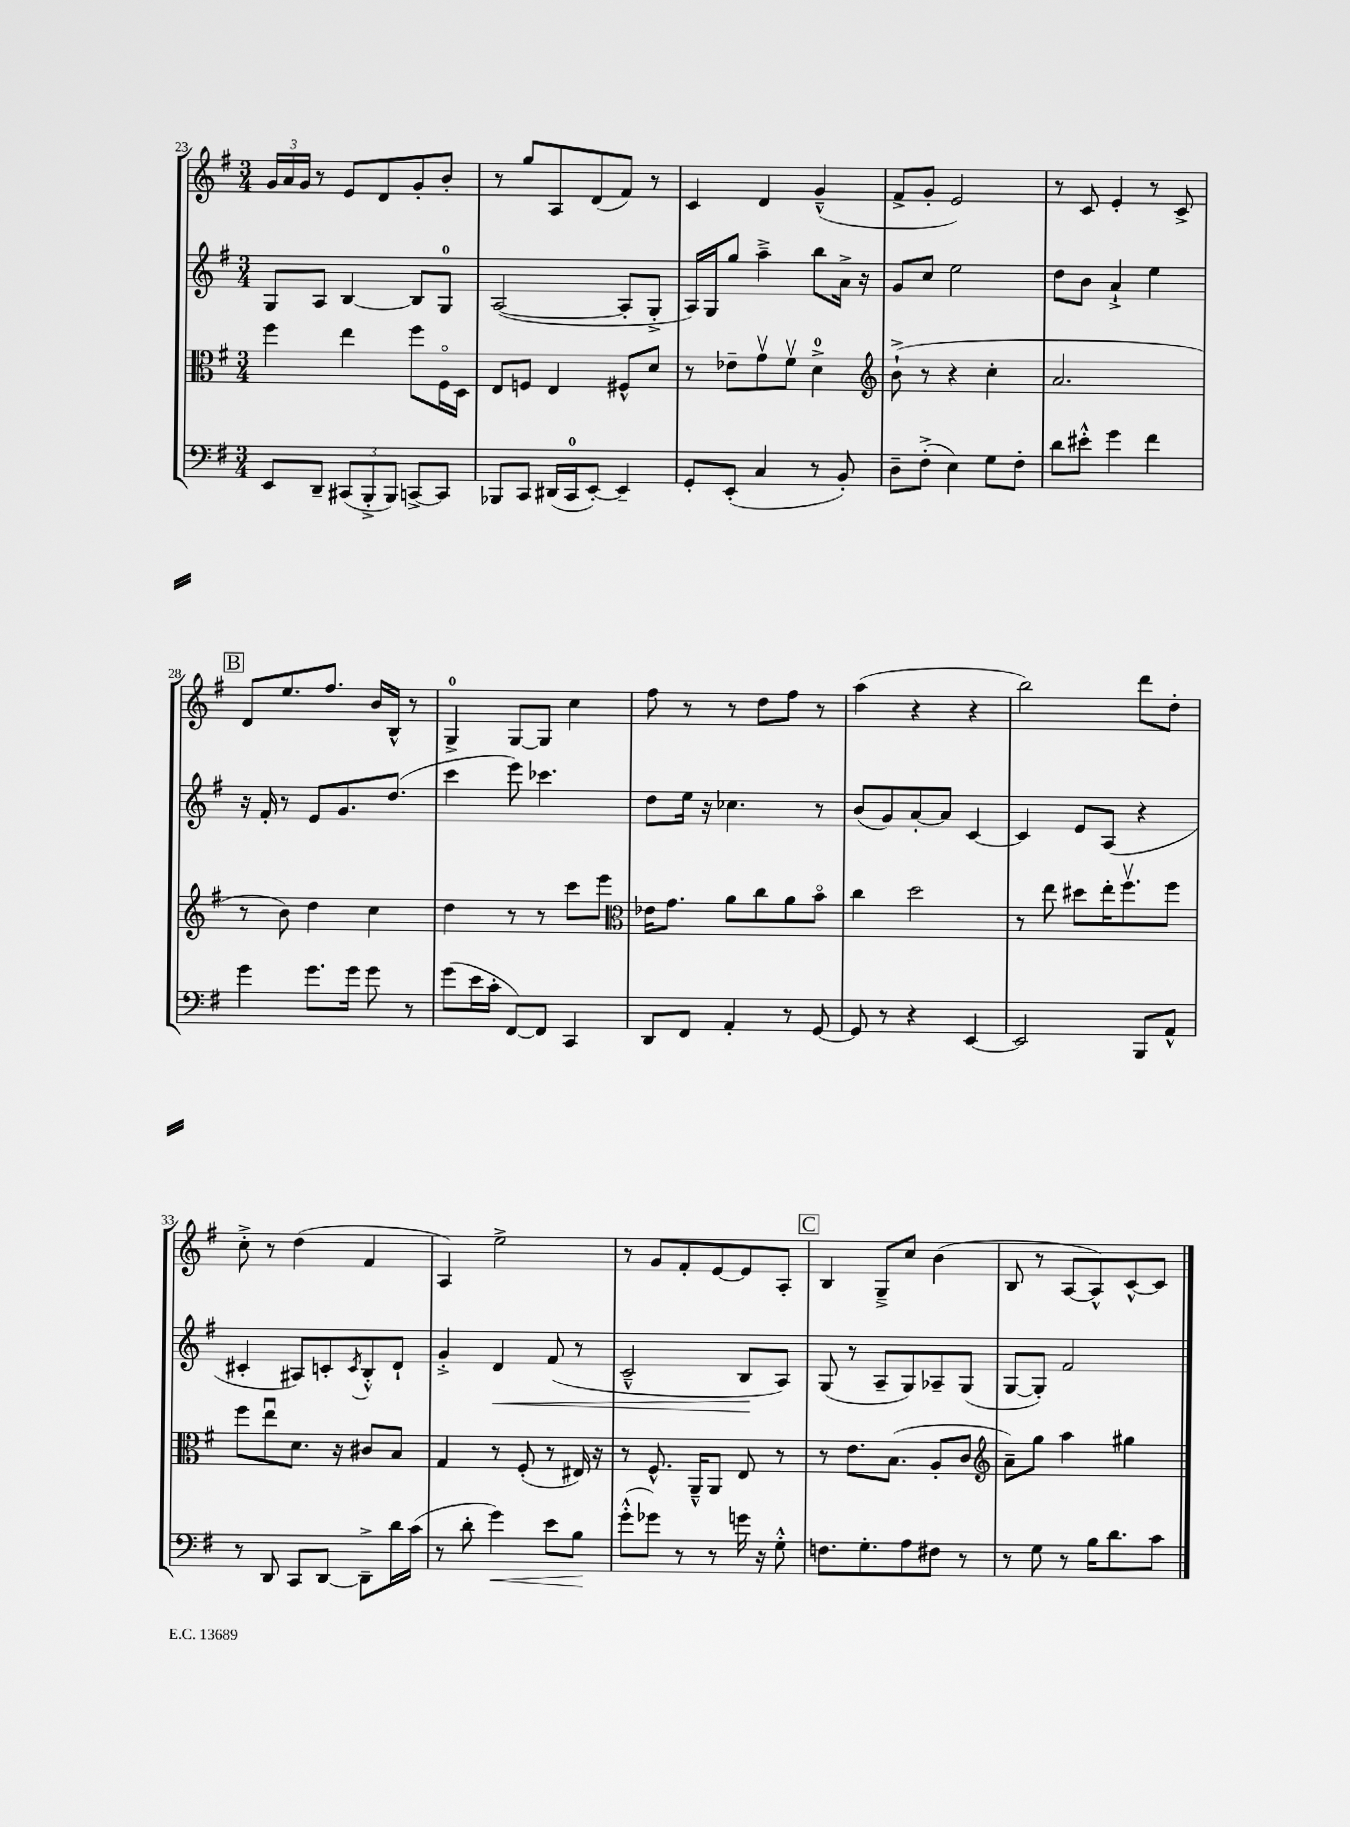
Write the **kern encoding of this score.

**kern	**dynam	**kern	**kern	**dynam	**kern
*part4	*part4	*part3	*part2	*part2	*part1
*staff4	*staff4	*staff3	*staff2	*staff2	*staff1
*clefF4	*	*clefC3	*clefG2	*	*clefG2
*k[f#]	*	*k[f#]	*k[f#]	*	*k[f#]
*M3/4	*	*M3/4	*M3/4	*	*M3/4
=23	=23	=23	=23	=23	=23
8EE/L	.	4ff#\	8G/L	.	24g/LL
.	.	.	.	.	24a/
.	.	.	.	.	24g/JJ
8DD~/J	.	.	8A/J	.	8r
(12CC#X/L	.	4ee\	[4B/	.	8e/L
12BBB'^/	.	.	.	.	.
.	.	.	.	.	8d/
12BBB/J)	.	.	.	.	.
[8CCn^/L	.	8ff#\L	8B/L]	.	8g'/
8CC/J]	.	16F#\L	8G/J	.	8b'/J
.	.	16D\JJ	.	.	.
=24	=24	=24	=24	=24	=24
8BBB-X/L	.	8E/L	([2A/	.	8r
8CC/J	.	8Fn/J	.	.	8gg/L
(16DD#X/LL	.	4E/	.	.	8A/
16CC/J	.	.	.	.	.
[8EE'/J)	.	.	.	.	(8d/
4EE~/]	.	8F#X^^/L	8A'/L]	.	8f#/J)
.	.	8d/J	8G'^/J	.	8r
=25	=25	=25	=25	=25	=25
8GG'/L	.	8r	16A/LL)	.	4c/
.	.	.	16G/J	.	.
(8EE'/J	.	8e-X~\L	8gg/J	.	.
4C/	.	8gv\	4aa~^\	.	4d/
.	.	8f#v\J	.	.	.
8r	.	4d^\	8bb\L	.	(4g~^^/
8BB'/)	.	.	16a^\Jk	.	.
.	.	.	16r	.	.
=26	=26	=26	=26	=26	=26
*	*	*clefG2	*	*	*
8D~\L	.	(8b`^\	8g/L	.	8f#^/L
(8F#'^\J	.	8r	8cc/J	.	8g'/J
4E\)	.	4r	2ee\	.	2e/)
8G\L	.	4cc'\	.	.	.
8F#'\J	.	.	.	.	.
=27	=27	=27	=27	=27	=27
8d\L	.	2.a/	8dd\L	.	8r
8e#X'^^\J	.	.	8b\J	.	8c/
4g\	.	.	4a`^/	.	4e'/
4f#\	.	.	4ee\	.	8r
.	.	.	.	.	8c^/
!!LO:LB:g=z
!!LO:REH:place=s1:t=B
=28	=28	=28	=28	=28	=28
4g\	.	8r	16r	.	8d/L
.	.	.	16f#'/	.	.
.	.	8b\)	8r	.	8.ee/
8.g\L	.	4dd\	8e/L	.	.
.	.	.	.	.	8.ff#/J
.	.	.	8.g/	.	.
16g\Jk	.	.	.	.	.
8g\	.	4cc\	.	.	16b/LL
.	.	.	(8.dd/J	.	16B^^/JJ
8r	.	.	.	.	8r
=29	=29	=29	=29	=29	=29
(8g\L	.	4dd\	4ccc\	.	4G^/
16e\L	.	.	.	.	.
16c'\JJ	.	.	.	.	.
[8FF#/L)	.	8r	8eee\)	.	[8G/L
8FF#/J]	.	8r	4.ccc-X\	.	8G/J]
4CC/	.	8ccc\L	.	.	4cc\
.	.	8eee\J	.	.	.
=30	=30	=30	=30	=30	=30
*	*	*clefC3	*	*	*
8DD/L	.	16e-X\KL	8dd\L	.	8ff#\
.	.	8.g\J	.	.	.
8FF#/J	.	.	16ee\Jk	.	8r
.	.	.	16r	.	.
4AA'/	.	8a\L	4.cc-X\	.	8r
.	.	8cc\	.	.	8dd\L
8r	.	8a\	.	.	8ff#\J
[8GG/	.	8b\J	8r	.	8r
=31	=31	=31	=31	=31	=31
8GG/]	.	4cc\	(8b/L	.	(4aa\
8r	.	.	8g/)	.	.
4r	.	2dd\	[8a'/	.	4r
.	.	.	8a/J]	.	.
[4EE/	.	.	[4c/	.	4r
=32	=32	=32	=32	=32	=32
2EE/]	.	8r	4c/]	.	2bb\)
.	.	8ee\	.	.	.
.	.	8dd#X\L	8e/L	.	.
.	.	16ee'\K	(8A/J	.	.
.	.	8.ff#v\	.	.	.
8BBB/L	.	.	4r	.	8ddd\L
8AA^^/J	.	8ff#\J	.	.	8dd'\J
!!LO:LB:g=z
=33	=33	=33	=33	=33	=33
8r	.	8ff#\L	4c#X'/	.	8cc'^\
8DD/	.	8eeu\	.	.	8r
8CC/L	.	8.d\J	8A#X/L)	.	(4dd\
[8DD/J	.	.	8cn'/	.	.
.	.	16r	.	.	.
.	.	.	8qc/	.	.
8DD~^\L]	.	8c#X/L	8B'^^/	.	4f#/
16d\L	.	8B/J	8d`/J	.	.
(16c\JJ	.	.	.	.	.
=34	=34	=34	=34	=34	=34
8r	.	4G/	4g'^/	.	4A/)
8d'\	.	.	.	.	.
!	!LO:HP:b	!	!	!LO:HP:b	!
4g\)	<	8r	4d/	<	2ee^\
.	.	(8F#'/	.	.	.
8e\L	.	8r	(8f#/	.	.
8B\J	.	16E#X/)	8r	.	.
.	.	16r	.	.	.
.	[	.	.	.	.
=35	=35	=35	=35	=35	=35
(8g'^^\L	.	8r	2c~^^/	.	8r
8g-X\J)	.	8.F#^^/	.	.	8g/L
8r	.	.	.	.	8f#'/
.	.	16AA~^^/KL	.	.	.
8r	.	8AA/J	.	.	[8e/
16gn\	.	8E/	8B/L	.	8e/]
16r	.	.	.	.	.
8G'^^\	.	8r	8A/J)	[	8A'/J
!!LO:REH:place=s1:t=C
=36	=36	=36	=36	=36	=36
8.Fn\L	.	8r	(8G/	.	4B/
.	.	8.e\L	8r	.	.
8.G'\	.	.	.	.	.
.	.	.	8A~/L	.	8G~^/L
.	.	(8.B\J	.	.	.
8A\	.	.	8G/)	.	8cc/J
8F#X\J	.	8A'/L	8A-X~/	.	(4b\
8r	.	8c/J	(8G/J	.	.
=37	=37	=37	=37	=37	=37
*	*	*clefG2	*	*	*
8r	.	8a~\L)	[8G/L	.	8B/
8G\	.	8gg\J	8G'/J])	.	8r
8r	.	4aa\	2f#/	.	[8A/L
16B\KL	.	.	.	.	8A^^/])
8.d\	.	.	.	.	.
.	.	4gg#X\	.	.	[8c^^/
8c\J	.	.	.	.	8c/J]
==	==	==	==	==	==
*-	*-	*-	*-	*-	*-
